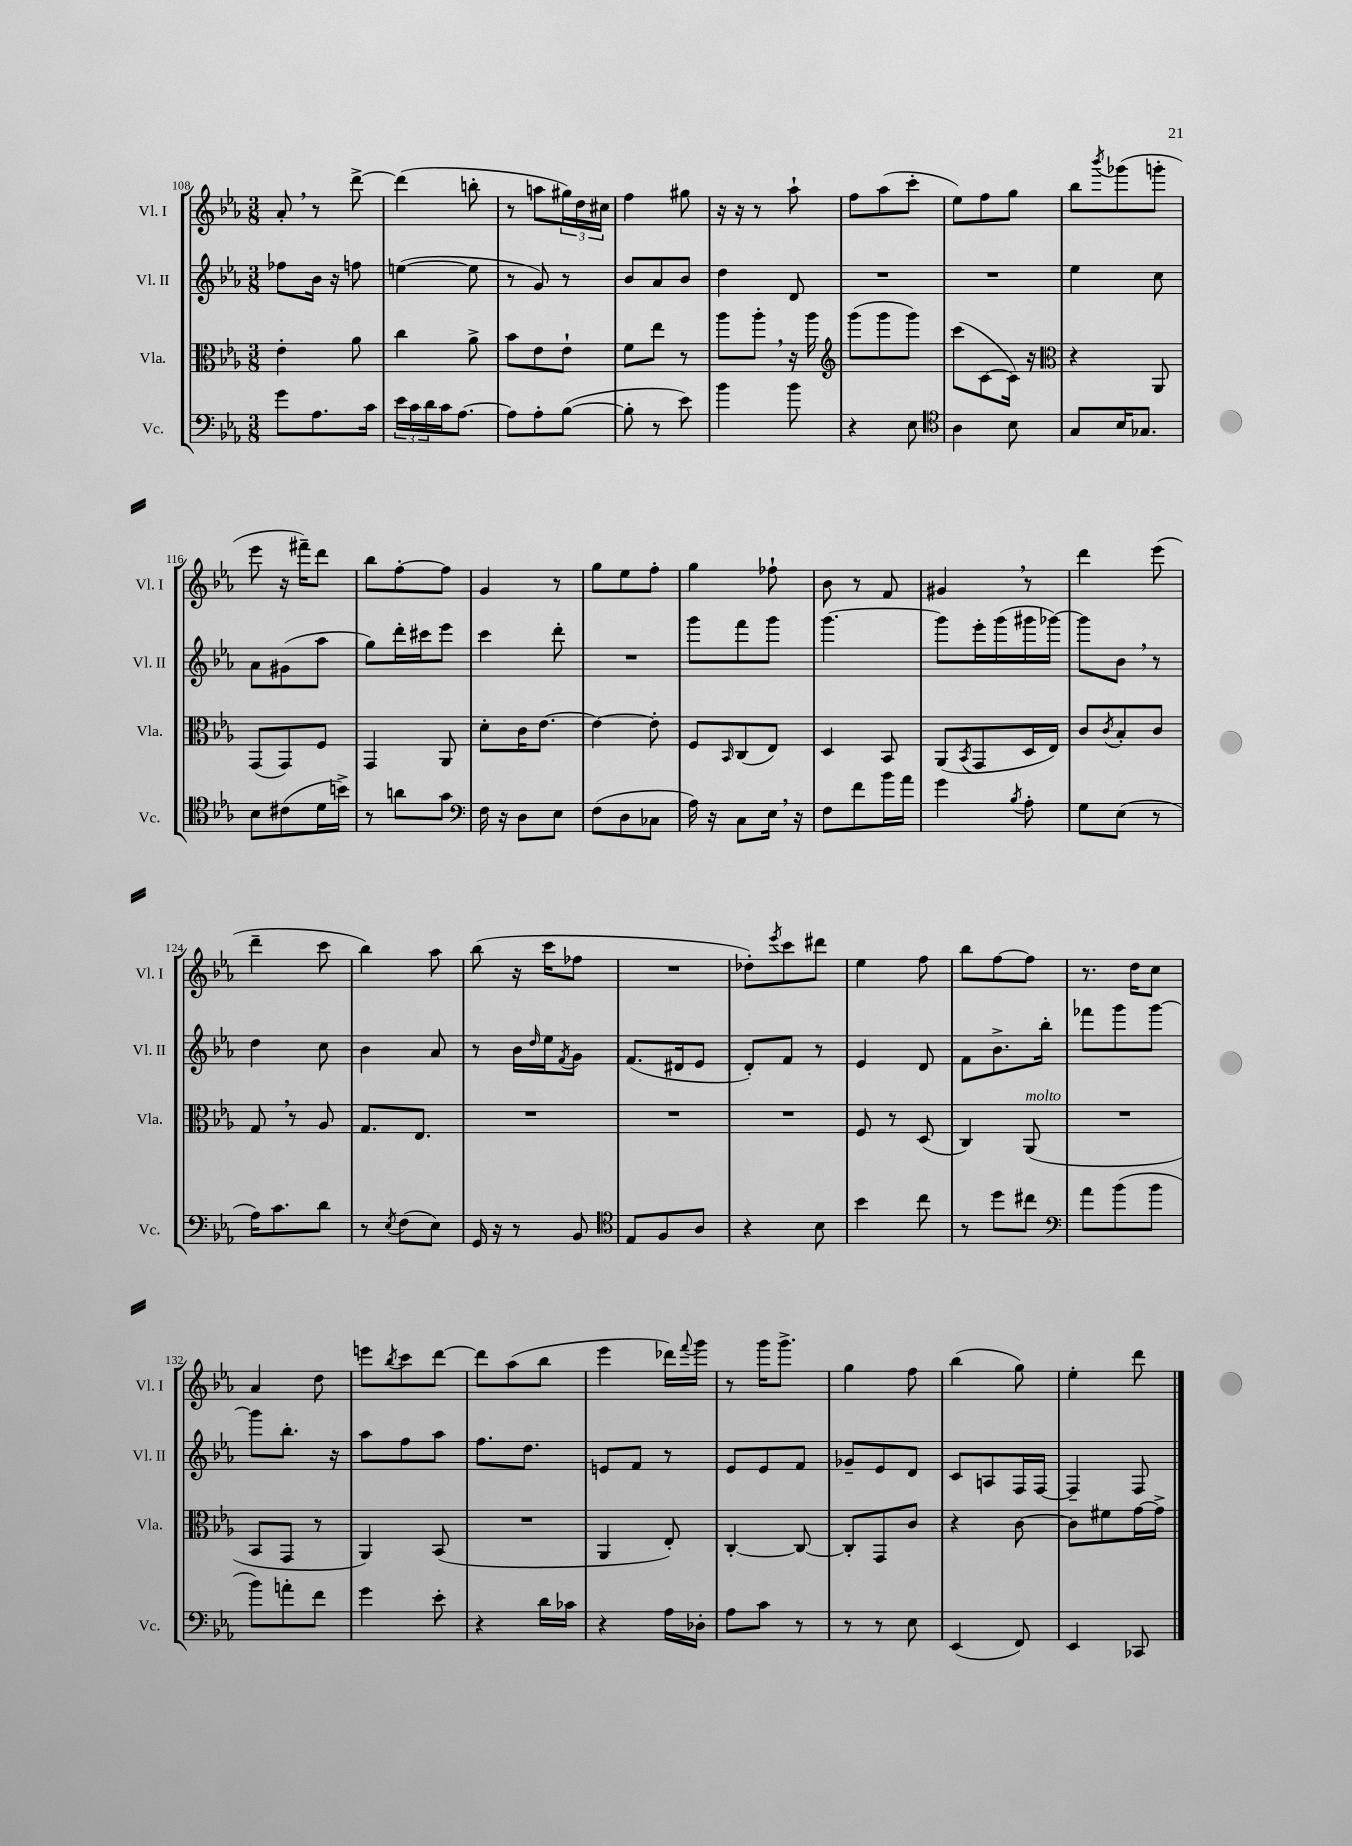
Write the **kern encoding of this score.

**kern	**kern	**kern	**kern
*staff4	*staff3	*staff2	*staff1
*clefF4	*clefC3	*clefG2	*clefG2
*k[b-e-a-]	*k[b-e-a-]	*k[b-e-a-]	*k[b-e-a-]
*M3/8	*M3/8	*M3/8	*M3/8
8g\L	4e-'\	8ff-\L	8a-'/
8.A-\	.	16b-\Jk	8r
.	.	16r	.
.	8a-\	8ff\	[8ddd^\
16c\Jk	.	.	.
=	=	=	=
24e-\LL	4cc\	([4ee\	(4ddd\]
24c\	.	.	.
24d\	.	.	.
16c\J	.	.	.
[8.A-\J	.	.	.
.	8a-^\	8ee\]	8bb'\
=	=	=	=
8A-\]L	8b-\L	8r	8r
8A-'\	8e-\	8g/)	8aa\L
([8B-\J	8e-`\J	8r	24gg#\L)
.	.	.	24dd\
.	.	.	24cc#\JJ
=	=	=	=
8B-'\]	8f\L	8b-/L	4ff\
8r	8ee-\J	8a-/	.
8e-\)	8r	8b-/J	8gg#\
=	=	=	=
4b-\	8aa-\L	4dd\	16r
.	.	.	16r
.	8aa-'\J	.	8r
8b-\	16r	8d/	8aa-`\
.	16aa-\	.	.
=	=	=	=
*	*clefG2	*	*
4r	(8ggg\L	4.r	8ff\L
.	8ggg\	.	(8aa-\
8E-\	8ggg\J)	.	8ccc'\J
=	=	=	=
*clefC4	*	*	*
4A-\	(8ccc\L	4.r	8ee-\L)
.	[8c\	.	8ff\
8B-\	16c\]Jk)	.	8gg\J
.	16r	.	.
=	=	=	=
*	*clefC3	*	*
8G/L	4r	4ee-\	8bb-\L
.	.	.	8qbbb-/
16B-/K	.	.	(8ggg-\
8.G-/J	.	.	.
.	8AA-/	8cc\	8ggg'\J
=	=	=	=
8B-\L	(8GG/L	8a-\L	8eee-\
(8c#\	8GG/)	(8g#\	16r
.	.	.	16fff#~\LK)
16d\L	8F/J	8aa-\J	8ddd\J
16b^\JJ)	.	.	.
=	=	=	=
8r	4GG/	8gg\L)	8bb-\L
8a\L	.	16ddd'\L	[8ff'\
.	.	16ccc#\J	.
8g\J	8AA-/	8eee-\J	8ff\]J
=	=	=	=
*clefF4	*	*	*
16F\	8d'\L	4ccc\	4g/
16r	.	.	.
8D\L	16c\K	.	.
.	[8.e-\J	.	.
8E-\J	.	8ddd'\	8r
=	=	=	=
(8F\L	4e-\_	4.r	8gg\L
8D\	.	.	8ee-\
8C-\J	8e-'\]	.	8ff'\J
=	=	=	=
16A-\)	8F/L	8ggg\L	4gg\
16r	.	.	.
.	16qqBB-/	.	.
8C\L	(8C/	8fff\	.
16E-\Jk	8E-/J)	8ggg\J	8ff-`\
16r	.	.	.
=	=	=	=
8F\L	4D/	[4.ggg\	8b-\
8f\	.	.	8r
16b-\L	8BB-/	.	8f/
16a-\JJ	.	.	.
=	=	=	=
4g\	(8AA-/L	8ggg\]L	4g#/
.	8qBB-/	.	.
.	8GG/	16eee-'\L	.
.	.	(16ggg\	.
8qB-/	.	.	.
8A-'\	16D/L	16ggg#\	8r
.	16E-/JJ)	[16ggg-\JJ)	.
=	=	=	=
8G\L	8c/L	8ggg-\]L	4ddd\
.	8qc/	.	.
(8E-\J	8B-'/	8b-\J	.
8r	8c/J	8r	(8eee-\
=	=	=	=
16A-\LK)	8G/	4dd\	4ddd~\
8.c\	.	.	.
.	8r	.	.
8d\J	8A-/	8cc\	8ccc\
=	=	=	=
8r	8.G/L	4b-\	4bb-\)
8qE-/	.	.	.
(8F\L	.	.	.
.	8.E-/J	.	.
8E-\J)	.	8a-/	8aa-\
=	=	=	=
16GG/	4.r	8r	(8bb-\
16r	.	.	.
8r	.	16b-\LL	16r
.	.	16qqdd/	.
.	.	16ee-\J	16ccc\LK
.	.	8qf/	.
8BB-/	.	8g\J	8ff-\J
=	=	=	=
*clefC4	*	*	*
8E-/L	4.r	(8.f/L	4.r
8F/	.	.	.
.	.	16d#/k	.
8A-/J	.	8e-/J	.
=	=	=	=
4r	4.r	8d'/L)	8dd-'\L)
.	.	.	8qeee-/
.	.	8f/J	8ccc\
8B-\	.	8r	8ddd#\J
=	=	=	=
4b-\	8F/	4e-/	4ee-\
.	8r	.	.
8cc\	(8D/	8d/	8ff\
=	=	=	=
8r	4C/)	8f\L	8bb-\L
8dd\L	.	8.b-^\	[8ff\
8cc#\J	(8AA-/	.	8ff\]J
.	.	16bb-'\Jk	.
=	=	=	=
*clefF4	*	*	*
8a-\L	4.r	8fff-\L	8.r
(8b-\	.	8ggg\	.
.	.	.	16dd\LK
8b-\J	.	[8ggg\J	8cc\J
=	=	=	=
8b-\L)	8BB-/L	8ggg\]L	4a-/
8a'\	8GG/J	8.bb-'\J	.
8f\J	8r	.	8dd\
.	.	16r	.
=	=	=	=
4g\	4AA-/)	8aa-\L	8eee\L
.	.	.	8qbb-/
.	.	8ff\	8ccc\
8e-'\	(8BB-/	8aa-\J	[8ddd\J
=	=	=	=
4r	4.r	8.ff\L	8ddd\]L
.	.	.	(8aa-\
.	.	8.dd\J	.
16d\LL	.	.	8bb-\J
16c-\JJ	.	.	.
=	=	=	=
4r	4AA-/	8e/L	4eee-\
.	.	8f/J	.
16A-\LL	8E-'/)	8r	16ddd-\LL)
.	.	.	8qqfff/
16D-'\JJ	.	.	16ggg\JJ
=	=	=	=
8A-\L	[4C'/	8e-/L	8r
8c\J	.	8e-/	16ggg\LK
.	.	.	8.ggg^\J
8r	8C/_	8f/J	.
=	=	=	=
8r	8C'/]L	8g-~/L	4gg\
8r	8GG/	8e-/	.
8E-\	8c/J	8d/J	8ff\
=	=	=	=
(4EE-/	4r	8c/L	(4bb-\
.	.	8A/	.
8FF/)	[8c\	16F/L	8gg\)
.	.	[16F/JJ	.
=	=	=	=
4EE-/	8c\]L	4F~/]	4ee-'\
.	8f#\	.	.
8CC-/	[16g\L	8F/	8ddd\
.	16g^\]JJ	.	.
==	==	==	==
*-	*-	*-	*-
